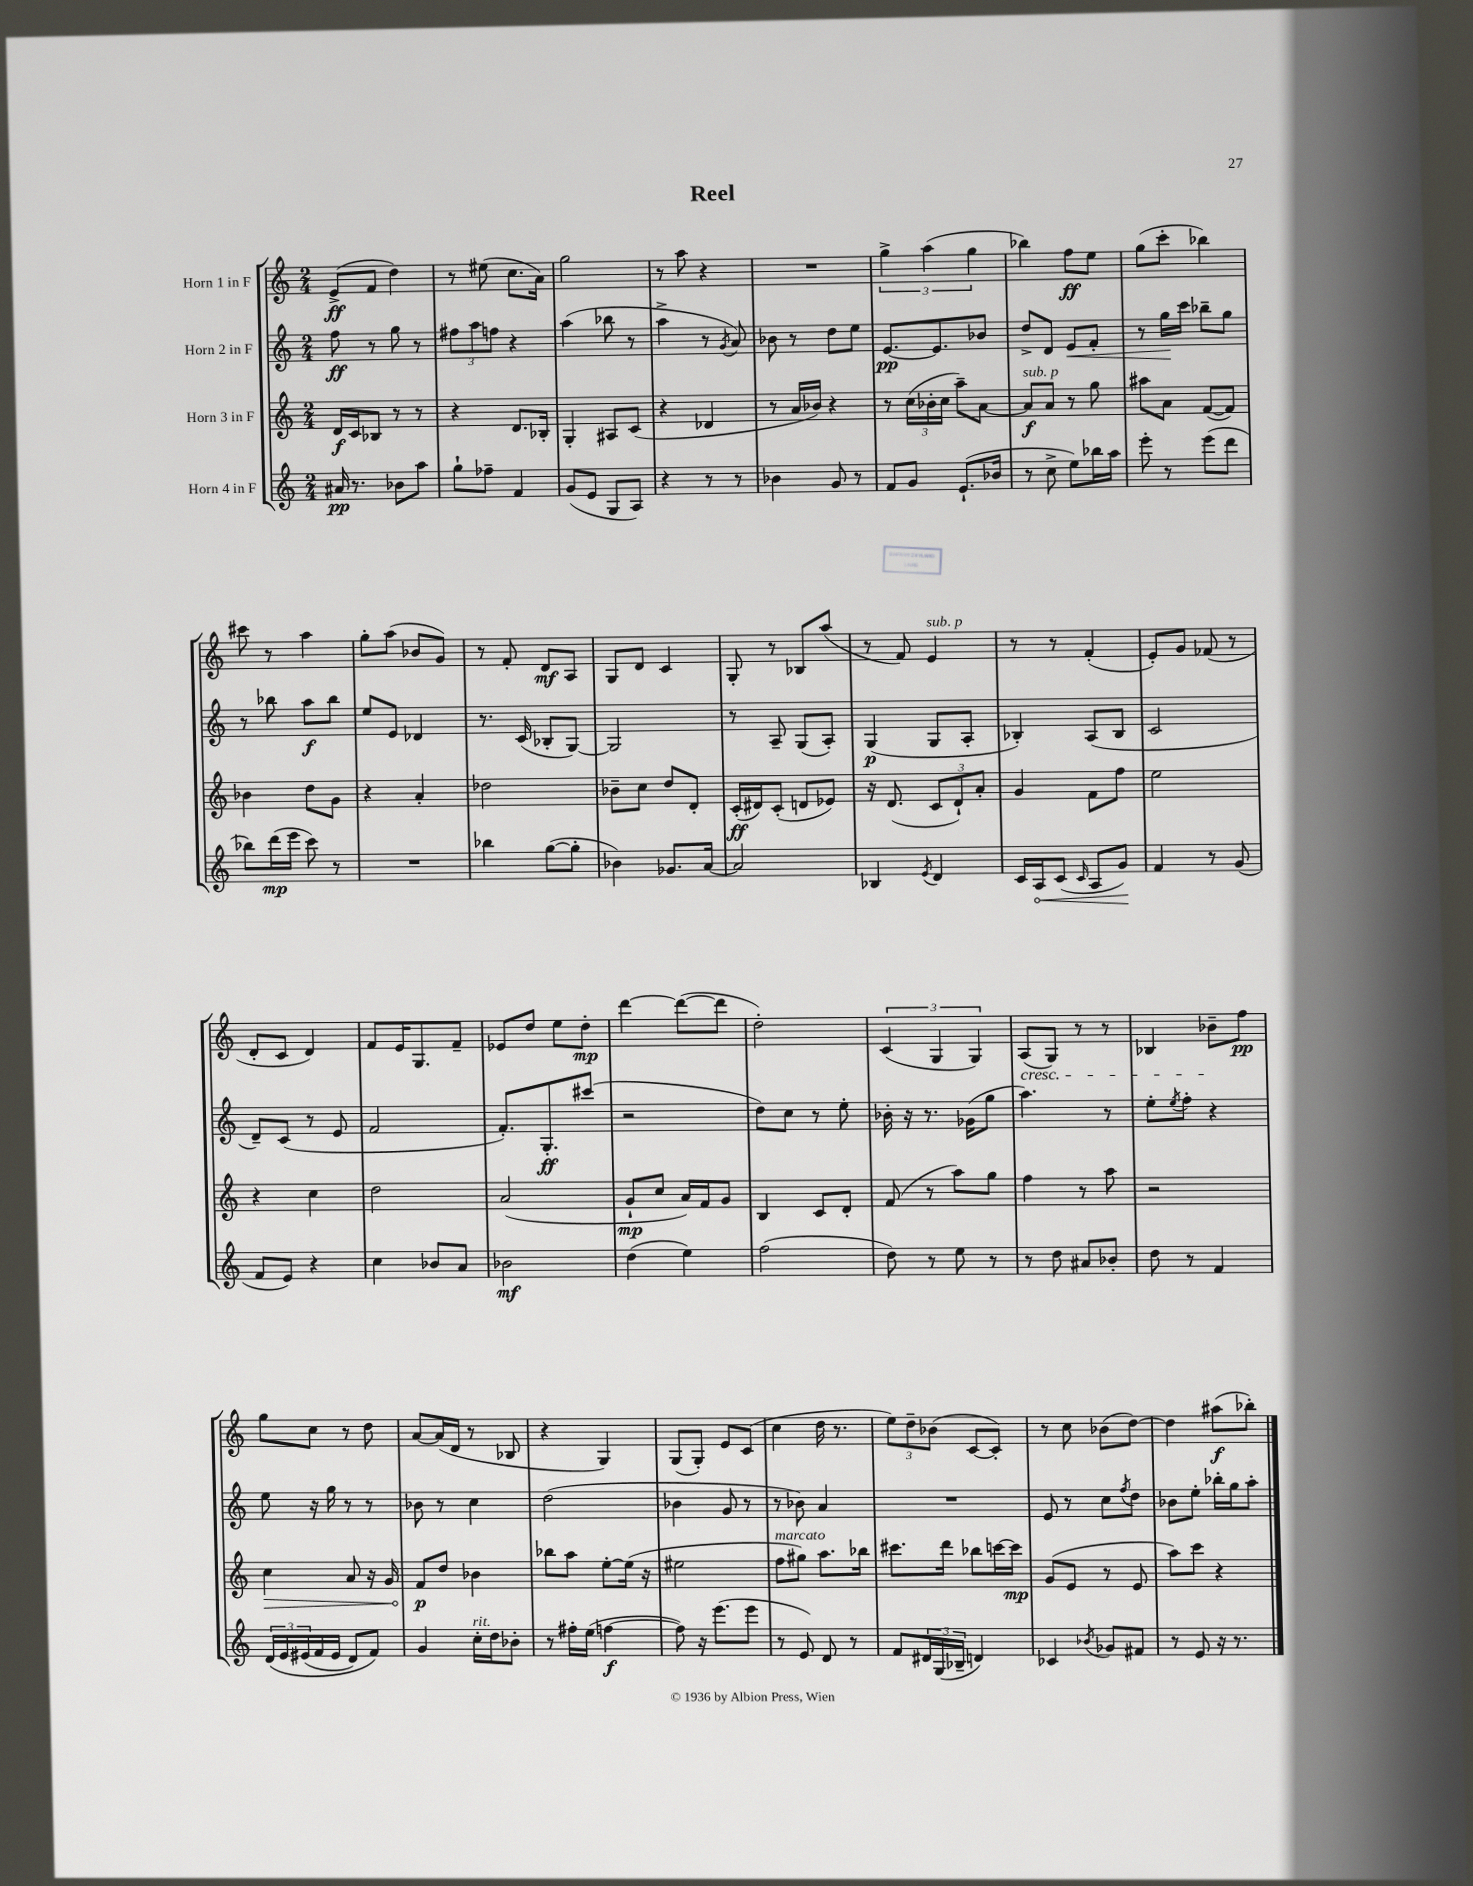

**kern	**dynam	**kern	**dynam	**kern	**dynam	**kern	**dynam
*part4	*part4	*part3	*part3	*part2	*part2	*part1	*part1
*staff4	*staff4	*staff3	*staff3	*staff2	*staff2	*staff1	*staff1
*I"Horn 4 in F	*	*I"Horn 3 in F	*	*I"Horn 2 in F	*	*I"Horn 1 in F	*
*clefG2	*	*clefG2	*	*clefG2	*	*clefG2	*
*k[]	*	*k[]	*	*k[]	*	*k[]	*
*M2/4	*	*M2/4	*	*M2/4	*	*M2/4	*
=1	=1	=1	=1	=1	=1	=1	=1
16a#X/	pp	16d/LL	f	8ff\	ff	(8e^/L	ff
8.r	.	16c/J	.	.	.	.	.
.	.	8B-X/J	.	8r	.	8f/J	.
8b-X\L	.	8r	.	8gg\	.	4dd\)	.
8aa\J	.	8r	.	8r	.	.	.
=2	=2	=2	=2	=2	=2	=2	=2
8gg`\L	.	4r	.	12ff#X\L	.	8r	.
.	.	.	.	12aa\	.	.	.
8ff-X~\J	.	.	.	.	.	(8ee#X\	.
.	.	.	.	12ffn\J	.	.	.
4f/	.	8.d/L	.	4r	.	8.cc\L	.
.	.	16B-X'/Jk	.	.	.	16a\Jk)	.
=3	=3	=3	=3	=3	=3	=3	=3
(8g/L	.	4G'/	.	(4aa\	.	2gg\	.
8e/J	.	.	.	.	.	.	.
8G/L	.	8A#X/L	.	8bb-X\	.	.	.
8A/J)	.	(8c/J	.	8r	.	.	.
=4	=4	=4	=4	=4	=4	=4	=4
4r	.	4r	.	4aa^\	.	8r	.
.	.	.	.	.	.	8aa\	.
8r	.	4d-X/	.	8r	.	4r	.
.	.	.	.	8qg/	.	.	.
8r	.	.	.	8a/)	.	.	.
=5	=5	=5	=5	=5	=5	=5	=5
4b-X\	.	8r	.	8b-X\	.	2r	.
.	.	16a/LL	.	8r	.	.	.
.	.	16b-X/JJ)	.	.	.	.	.
8g/	.	4r	.	8dd\L	.	.	.
8r	.	.	.	8ee\J	.	.	.
=6	=6	=6	=6	=6	=6	=6	=6
8f/L	.	8r	.	[8.e/L	pp	6gg^\	.
8g/J	.	(24cc\LL	.	.	.	.	.
.	.	24b-X'\	.	.	.	(6aa\	.
.	.	.	.	8.e/]	.	.	.
.	.	24cc\JJ	.	.	.	.	.
(8.e`/L	.	8aa~\L)	.	.	.	.	.
.	.	.	.	.	.	6gg\	.
.	.	[8a\J	.	8b-X/J	.	.	.
16b-X/Jk	.	.	.	.	.	.	.
=7	=7	=7	=7	=7	=7	=7	=7
!	!	!LO:TX:a:i:t=sub. p	!	!	!	!	!
8r	.	8a/L]	f	8dd^/L	.	4bb-X\)	.
8cc^\	.	8a/J	.	8d/J	.	.	.
!	!	!	!	!	!LO:HP:b	!	!
8ee\L)	.	8r	.	8e/L	<	8ff\L	ff
16bb-X\L	.	8gg\	.	8f'/J	.	8ee\J	.
16aa\JJ	.	.	.	.	.	.	.
=8	=8	=8	=8	=8	=8	=8	=8
8eee'\	.	8aa#X\L	.	8r	.	(8gg\L	.
8r	.	8a\J	.	16gg\LL	.	8ccc'\J	.
.	.	.	.	16ccc\JJ	[	.	.
(8eee\L	.	([8f/L	.	8bb-X~\L	.	4bb-X\)	.
8ddd\J	.	8f/J])	.	8gg\J	.	.	.
!!LO:LB:g=z
=9	=9	=9	=9	=9	=9	=9	=9
8bb-X\L)	.	4b-X\	.	8r	.	8ccc#X\	.
(16ddd\L	mp	.	.	8bb-X\	.	8r	.
16eee\JJ	.	.	.	.	.	.	.
8ccc\)	.	8dd\L	.	8aa\L	f	4aa\	.
8r	.	8g\J	.	8bb-\J	.	.	.
=10	=10	=10	=10	=10	=10	=10	=10
2r	.	4r	.	8ee/L	.	8gg'\L	.
.	.	.	.	8e/J	.	(8aa\J	.
.	.	4a'/	.	4d-X/	.	8b-X/L	.
.	.	.	.	.	.	8g/J)	.
=11	=11	=11	=11	=11	=11	=11	=11
4bb-X\	.	2dd-X\	.	8.r	.	8r	.
.	.	.	.	.	.	8f'/	.
.	.	.	.	(16c/	.	.	.
([8gg\L	.	.	.	8B-X'/L	.	8d/L	mf
8gg'\J]	.	.	.	[8G/J)	.	8A/J	.
=12	=12	=12	=12	=12	=12	=12	=12
4b-X\)	.	8b-X~\L	.	2G/]	.	8G/L	.
.	.	8cc\J	.	.	.	8d/J	.
8.g-X/L	.	8dd/L	.	.	.	4c/	.
.	.	8d'/J	.	.	.	.	.
[16a/Jk	.	.	.	.	.	.	.
=13	=13	=13	=13	=13	=13	=13	=13
2a/]	.	(16c'/LL	ff	8r	.	8G'/	.
.	.	16d#X/J)	.	.	.	.	.
.	.	(8c'/J	.	8A~/	.	8r	.
.	.	8dn/L	.	(8G/L	.	8B-X/L	.
.	.	8e-X/J)	.	8A'/J)	.	(8aa/J	.
=14	=14	=14	=14	=14	=14	=14	=14
4B-X/	.	16r	.	(4G/	p	8r	.
.	.	(8.d/	.	.	.	.	.
.	.	.	.	.	.	8f/)	.
8qe/	.	.	.	.	.	.	.
!	!	!	!	!	!	!LO:TX:a:i:t=sub. p	!
4d/	.	12c/L	.	8G/L	.	4e/	.
.	.	12d`/)	.	.	.	.	.
.	.	.	.	8A'/J	.	.	.
.	.	12a'/J	.	.	.	.	.
=15	=15	=15	=15	=15	=15	=15	=15
16c/LL	.	4g/	.	4B-X'/)	.	8r	.
!	!LO:HP:b	!	!	!	!	!	!
16A/J	<	.	.	.	.	.	.
(8c/J	.	.	.	.	.	8r	.
16qqc/	.	.	.	.	.	.	.
8A/L	.	8f\L	.	(8A/L	.	(4f'/	.
8g/J)	.	8ff\J	.	8B-/J	.	.	.
.	[	.	.	.	.	.	.
=16	=16	=16	=16	=16	=16	=16	=16
4f/	.	2ee\	.	2c/	.	8e'/L)	.
.	.	.	.	.	.	8g/J	.
8r	.	.	.	.	.	(8f-X/	.
(8g/	.	.	.	.	.	8r	.
!!LO:LB:g=z
=17	=17	=17	=17	=17	=17	=17	=17
8f/L	.	4r	.	8d~/L)	.	8d'/L	.
8e/J)	.	.	.	(8c/J	.	8c/J	.
4r	.	4cc\	.	8r	.	4d/)	.
.	.	.	.	8e/	.	.	.
=18	=18	=18	=18	=18	=18	=18	=18
4cc\	.	2dd\	.	2f/	.	8f/L	.
.	.	.	.	.	.	16e/K	.
.	.	.	.	.	.	8.G/	.
8b-X/L	.	.	.	.	.	.	.
8a/J	.	.	.	.	.	8f~/J	.
=19	=19	=19	=19	=19	=19	=19	=19
2b-X\	mf	(2a/	.	8.f'/L)	.	8e-X/L	.
.	.	.	.	.	.	8dd/J	.
.	.	.	.	8.G'/	ff	.	.
.	.	.	.	.	.	8ee\L	.
.	.	.	.	(8ccc#X/J	.	8dd'\J	mp
=20	=20	=20	=20	=20	=20	=20	=20
(4dd\	.	8g`/L	mp	2r	.	[4ddd\	.
.	.	8cc/J	.	.	.	.	.
4ee\)	.	16a/LL)	.	.	.	(8ddd\L_	.
.	.	16f/J	.	.	.	.	.
.	.	8g/J	.	.	.	8ddd\J]	.
=21	=21	=21	=21	=21	=21	=21	=21
(2ff\	.	4B/	.	8dd\L)	.	2dd'\)	.
.	.	.	.	8cc\J	.	.	.
.	.	8c/L	.	8r	.	.	.
.	.	8d'/J	.	8ee'\	.	.	.
=22	=22	=22	=22	=22	=22	=22	=22
8dd\)	.	(8f/	.	16b-X'\	.	(6c/	.
.	.	.	.	16r	.	.	.
8r	.	8r	.	8.r	.	.	.
.	.	.	.	.	.	6G/	.
8ee\	.	8aa\L)	.	.	.	.	.
.	.	.	.	(16g-X\KL	.	.	.
.	.	.	.	.	.	6G/)	.
8r	.	8gg\J	.	8gg\J	.	.	.
=23	=23	=23	=23	=23	=23	=23	=23
!	!	!	!	!	!	!LO:TX:b:i:t=cresc.	!
8r	.	4ff\	.	4.aa\)	.	(8A/L	.
8dd\	.	.	.	.	.	8G/J)	.
8a#X/L	.	8r	.	.	.	8r	.
8b-X'/J	.	8aa\	.	8r	.	8r	.
=24	=24	=24	=24	=24	=24	=24	=24
8dd\	.	2r	.	8ee'\L	.	4B-X/	.
.	.	.	.	8qee/	.	.	.
8r	.	.	.	8ff'\J	.	.	.
4f/	.	.	.	4r	.	8b-X~\L	.
.	.	.	.	.	.	8ff\J	pp
!!LO:LB:g=z
=25	=25	=25	=25	=25	=25	=25	=25
!	!	!	!LO:HP:b	!	!	!	!
(24d/LL	.	4cc\	>	8ee\	.	8gg\L	.
24e/	.	.	.	.	.	.	.
(24e#X/	.	.	.	.	.	.	.
16f/	.	.	.	16r	.	8cc\J	.
16e#/JJ	.	.	.	16gg\	.	.	.
8d/L)	.	8a/	.	8r	.	8r	.
8f/J)	.	16r	.	8r	.	8dd\	.
.	.	16g/	.	.	.	.	.
=26	=26	=26	=26	=26	=26	=26	=26
4g/	.	8f/L	p	8b-X\	.	[8a/L	.
.	.	8dd/J	]	8r	.	(16a/L]	.
.	.	.	.	.	.	16d/JJ	.
!LO:TX:a:i:t=rit.	!	!	!	!	!	!	!
16cc'\LL	.	4b-X\	.	4cc\	.	8r	.
16dd\J	.	.	.	.	.	.	.
8b-X'\J	.	.	.	.	.	8B-X/	.
=27	=27	=27	=27	=27	=27	=27	=27
8r	.	8bb-X\L	.	(2dd\	.	4r	.
16ff#X'\LL	.	8aa\J	.	.	.	.	.
(16ee\JJ	.	.	.	.	.	.	.
[4ffn\	f	[8ee'\L	.	.	.	4G/)	.
.	.	(16ee\Jk]	.	.	.	.	.
.	.	16r	.	.	.	.	.
=28	=28	=28	=28	=28	=28	=28	=28
8ff\])	.	2ee#X\	.	4b-X\	.	(8G/L	.
16r	.	.	.	.	.	8G'/J)	.
(8.eee\L	.	.	.	.	.	.	.
.	.	.	.	8g/	.	8e/L	.
8eee\J	.	.	.	8r	.	(8c/J	.
=29	=29	=29	=29	=29	=29	=29	=29
!	!	!LO:TX:a:i:t=marcato	!	!	!	!	!
8r	.	8ff\L	.	8r	.	4cc\	.
8e/)	.	8gg#X\J)	.	8b-X\)	.	.	.
8d/	.	8.aa\L	.	4a/	.	16dd\	.
.	.	.	.	.	.	8.r	.
8r	.	.	.	.	.	.	.
.	.	16bb-X\Jk	.	.	.	.	.
=30	=30	=30	=30	=30	=30	=30	=30
8f/L	.	8.ccc#X\L	.	2r	.	12ee\L)	.
.	.	.	.	.	.	12dd~\	.
24d#X/L	.	.	.	.	.	.	.
(24G/	.	.	.	.	.	(12b-X\J	.
.	.	16ddd\Jk	.	.	.	.	.
24B-X~/JJ	.	.	.	.	.	.	.
4dn/)	.	8bb-X\L	.	.	.	[8c/L	.
.	.	[16cccn\L	.	.	.	8c'/J])	.
.	.	16ccc\JJ]	mp	.	.	.	.
=31	=31	=31	=31	=31	=31	=31	=31
4c-X/	.	(8g/L	.	8e/	.	8r	.
.	.	8e/J	.	8r	.	8cc\	.
8qb-X/	.	.	.	.	.	.	.
8g-X/L	.	8r	.	8cc\L	.	(8b-X\L	.
.	.	.	.	8qff/	.	.	.
8f#X/J	.	8e/	.	8dd\J	.	[8dd\J)	.
=32	=32	=32	=32	=32	=32	=32	=32
8r	.	8aa\L)	.	8b-X\L	.	4dd\]	.
8e/	.	8ccc\J	.	8ee'\J	.	.	.
16r	.	4r	.	16bb-X'\LL	.	(8aa#X\L	f
8.r	.	.	.	16gg\J	.	.	.
.	.	.	.	8aa'\J	.	8bb-X'\J)	.
==	==	==	==	==	==	==	==
*-	*-	*-	*-	*-	*-	*-	*-
